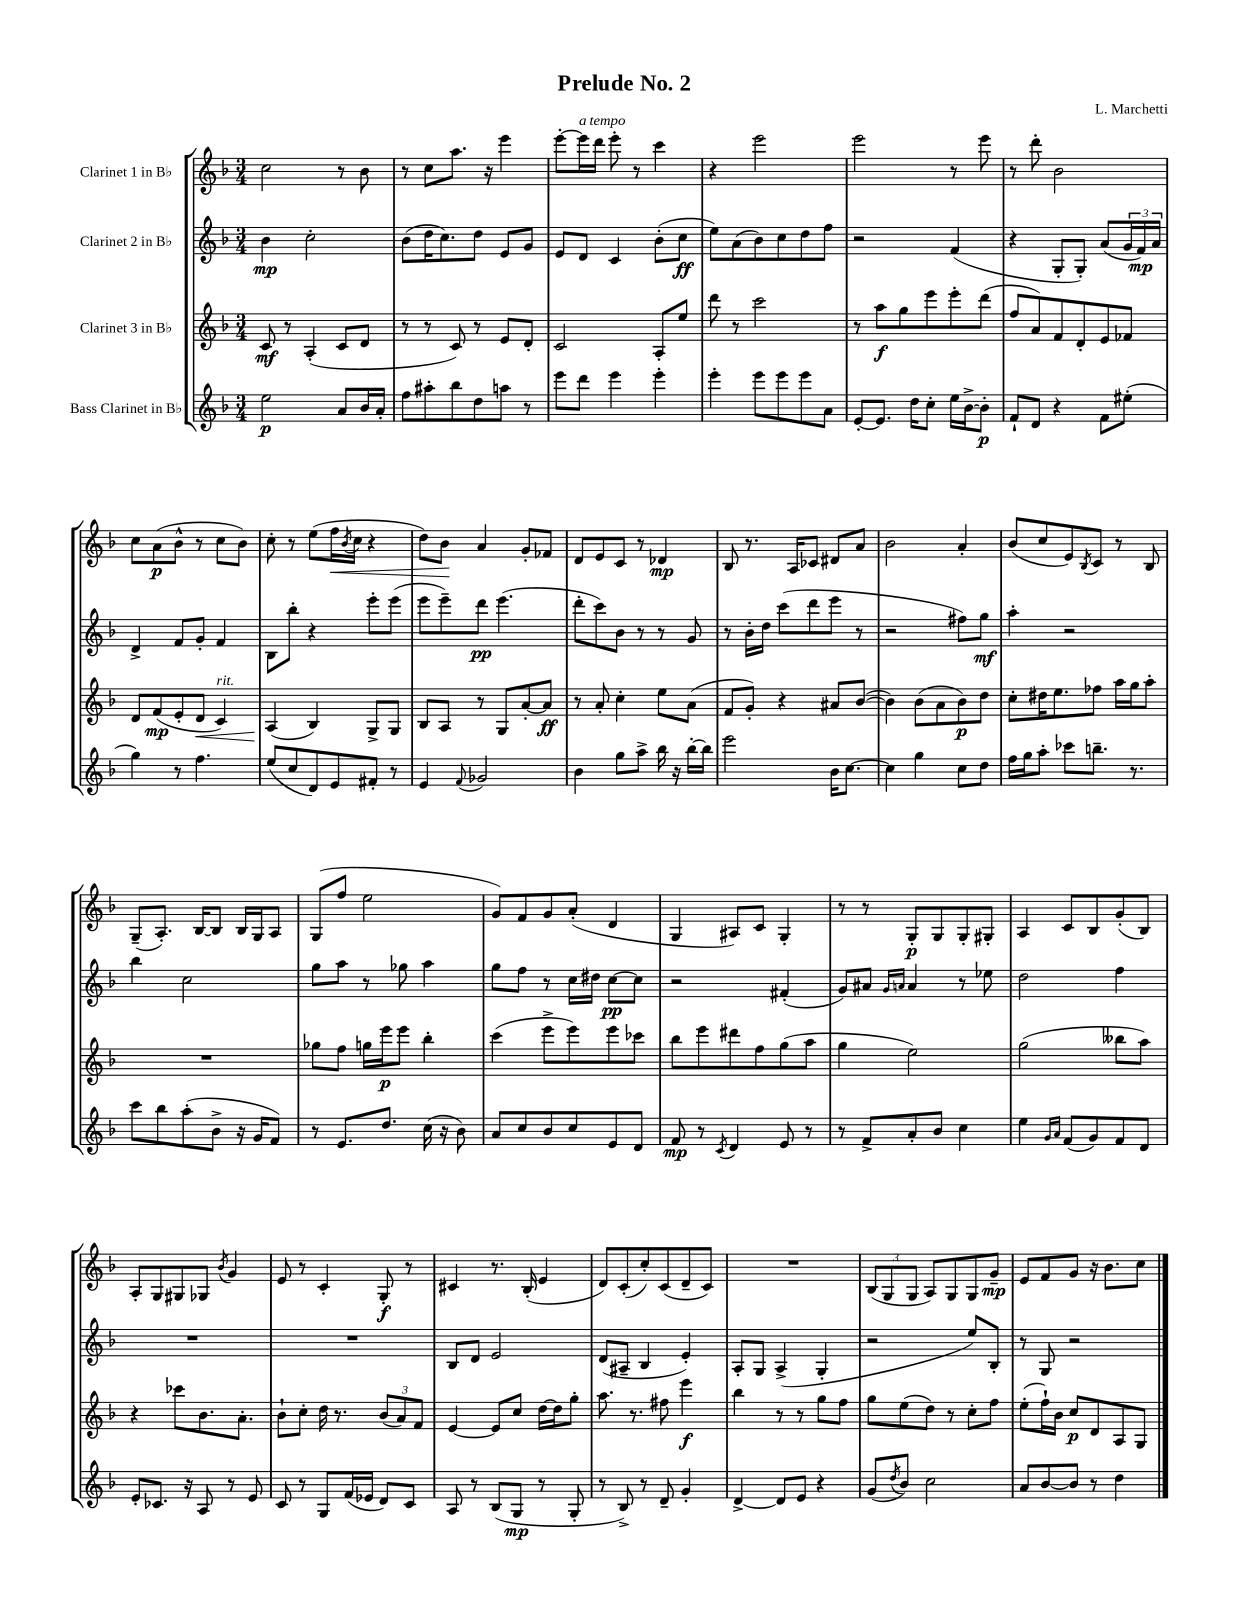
\header { title = "Prelude No. 2" composer = "L. Marchetti" }
<<
\new StaffGroup <<
\new Staff = "s0" \with { instrumentName = "Clarinet 1 in Bb" } {
    \clef treble \key f \major \numericTimeSignature \time 3/4
    c''2 r8 bes'8 |
    r8 c''8 a''8. r16 e'''4 |
    e'''8~-. e'''16^\markup { \italic "a tempo" } d'''16 e'''8-. r8 c'''4 |
    r4 e'''2 |
    e'''2 r8 e'''8 |
    r8 d'''8-. bes'2 |
    c''8 a'8\p( bes'8-^ r8 c''8 bes'8) |
    c''8-. r8 e''8( f''16\< \acciaccatura { bes'8 } c''16 r4 |
    d''8) bes'8\! a'4 g'8-. fes'8 |
    d'8 e'8 c'8 r8 des'4\mp |
    bes8 r8. a16 ces'8 dis'8 a'8 |
    bes'2 a'4-. |
    bes'8( c''8 e'8) \acciaccatura { bes8 } c'8 r8 bes8 |
    g8--( a8.-.) bes16~ bes8 bes16 g16 a8 |
    g8( f''8 e''2 |
    g'8) f'8 g'8 a'8-.( d'4 |
    g4 ais8) c'8 g4-. |
    r8 r8 g8-.\p g8 g8-. gis8-. |
    a4 c'8 bes8 g'8-.( bes8) |
    a8-. g8 gis8 ges8 \acciaccatura { bes'8 } g'4 |
    e'8 r8 c'4-. g8-.\f r8 |
    cis'4 r8. bes16-.( e'4 |
    d'8) c'8-.( c''8-.) c'8( d'8-- c'8) |
    R2. |
    \tuplet 3/2 { bes8( g8 g8 } a8) g8 g8 g'8--\mp |
    e'8 f'8 g'8 r16 bes'8. c''8 \bar "|." |
}
\new Staff = "s1" \with { instrumentName = "Clarinet 2 in Bb" } {
    \clef treble \key f \major \numericTimeSignature \time 3/4
    bes'4\mp c''2-. |
    bes'8( d''16 c''8.) d''8 e'8 g'8 |
    e'8 d'8 c'4 bes'8-.( c''8\ff |
    e''8) a'8( bes'8) c''8 d''8 f''8 |
    r2 f'4( |
    r4 g8-. g8-.) a'8( \tuplet 3/2 { g'16 f'16\mp) a'16 } |
    d'4-> f'8 g'8-. f'4 |
    bes8 bes''8-. r4 e'''8-. e'''8( |
    e'''8 e'''8--) d'''8\pp e'''4.( |
    d'''8-. c'''8) bes'8 r8 r8 g'8 |
    r8 bes'16-. d''16 c'''8( d'''8 e'''8 r8 |
    r2 fis''8) g''8\mf |
    a''4-. r2 |
    bes''4 c''2 |
    g''8 a''8 r8 ges''8 a''4 |
    g''8 f''8 r8 c''16 dis''16 c''8~\pp c''8 |
    r2 fis'4-.( |
    g'8) ais'8 \grace { g'16 a'16 } a'4 r8 ees''8 |
    d''2 f''4 |
    R2. |
    R2. |
    bes8 d'8 e'2 |
    d'8( ais8-- bes4 e'4-.) |
    a8-. g8 a4->( g4-. |
    r2 e''8) bes8-. |
    r8 g8 r2 \bar "|." |
}
\new Staff = "s2" \with { instrumentName = "Clarinet 3 in Bb" } {
    \clef treble \key f \major \numericTimeSignature \time 3/4
    c'8\mf r8 a4-.( c'8 d'8 |
    r8 r8 c'8) r8 e'8 d'8-. |
    c'2 a8-. e''8 |
    d'''8 r8 c'''2 |
    r8 a''8\f g''8 e'''8 e'''8-. d'''8( |
    f''8 a'8) f'8 d'8-. e'8 fes'8 |
    d'8 f'8\mp( e'8-. d'8\< c'4^\markup { \italic "rit." }) |
    a4\!( bes4) g8-> g8 |
    bes8 a8 r8 g8 a'8~-. a'8\ff |
    r8 a'8-. c''4-. e''8 a'8( |
    f'8 g'8-.) r4 ais'8 bes'8~( |
    bes'4) bes'8( a'8 bes'8\p) d''8 |
    c''8-. dis''16 e''8. fes''8 a''16 g''16 a''8-. |
    R2. |
    ges''8 f''8 g''16 e'''16\p e'''8 bes''4-. |
    c'''4( e'''8-> e'''8) e'''8 ces'''8 |
    bes''8 e'''8 dis'''8 f''8 g''8( a''8 |
    g''4 e''2) |
    g''2( beses''8 a''8) |
    r4 ces'''8 bes'8. a'8.-. |
    bes'8-! c''8-. d''16 r8. \tuplet 3/2 { bes'8( a'8) f'8 } |
    e'4~ e'8 c''8 d''16~ d''16 g''8-. |
    a''8. r8. fis''8 e'''4\f |
    bes''4 r8 r8 g''8 f''8 |
    g''8 e''8( d''8) r8 c''8-. f''8 |
    e''8-.( f''16-!) bes'16 c''8\p d'8 a8 g8 \bar "|." |
}
\new Staff = "s3" \with { instrumentName = "Bass Clarinet in Bb" } {
    \clef treble \key f \major \numericTimeSignature \time 3/4
    e''2\p a'8 bes'16 a'16-. |
    f''8 ais''8-. bes''8 d''8 a''8 r8 |
    e'''8 d'''8 e'''4 e'''4-. |
    e'''4-. e'''8 e'''8 e'''8 a'8 |
    e'8~-. e'8. d''16 c''8-. e''16 bes'16~-> bes'8-.\p |
    f'8-! d'8 r4 f'8 eis''8-.( |
    g''4) r8 f''4. |
    e''8( c''8 d'8) e'8 fis'8-. r8 |
    e'4 \appoggiatura { f'8 } ges'2 |
    bes'4 g''8 a''8-> bes''16 r16 bes''16~-. bes''16 |
    e'''2 bes'16 c''8.~ |
    c''4 g''4 c''8 d''8 |
    f''16 g''16 a''8-. ces'''8 b''8.-- r8. |
    c'''8 bes''8 a''8-.( bes'8-> r16 g'16 f'8) |
    r8 e'8. d''8. c''16( r16 bes'8) |
    a'8 c''8 bes'8 c''8 e'8 d'8 |
    f'8\mp r8 \acciaccatura { c'8 } d'4 e'8 r8 |
    r8 f'8-> a'8-. bes'8 c''4 |
    e''4 \grace { g'16 a'16 } f'8( g'8) f'8 d'8 |
    e'8-. ces'8. r16 a8 r8 e'8 |
    c'8 r8 g8 f'16( ees'16 d'8) c'8 |
    a8 r8 bes8( g8\mp r8 g8-. |
    r8 bes8->) r8 d'8-- g'4-. |
    d'4~-> d'8 e'8 r4 |
    g'8( \acciaccatura { d''8 } bes'8) c''2 |
    a'8 bes'8~ bes'8 r8 d''4 \bar "|." |
}
>>
>>
\layout { \context { \Score \remove "Bar_number_engraver" } }
